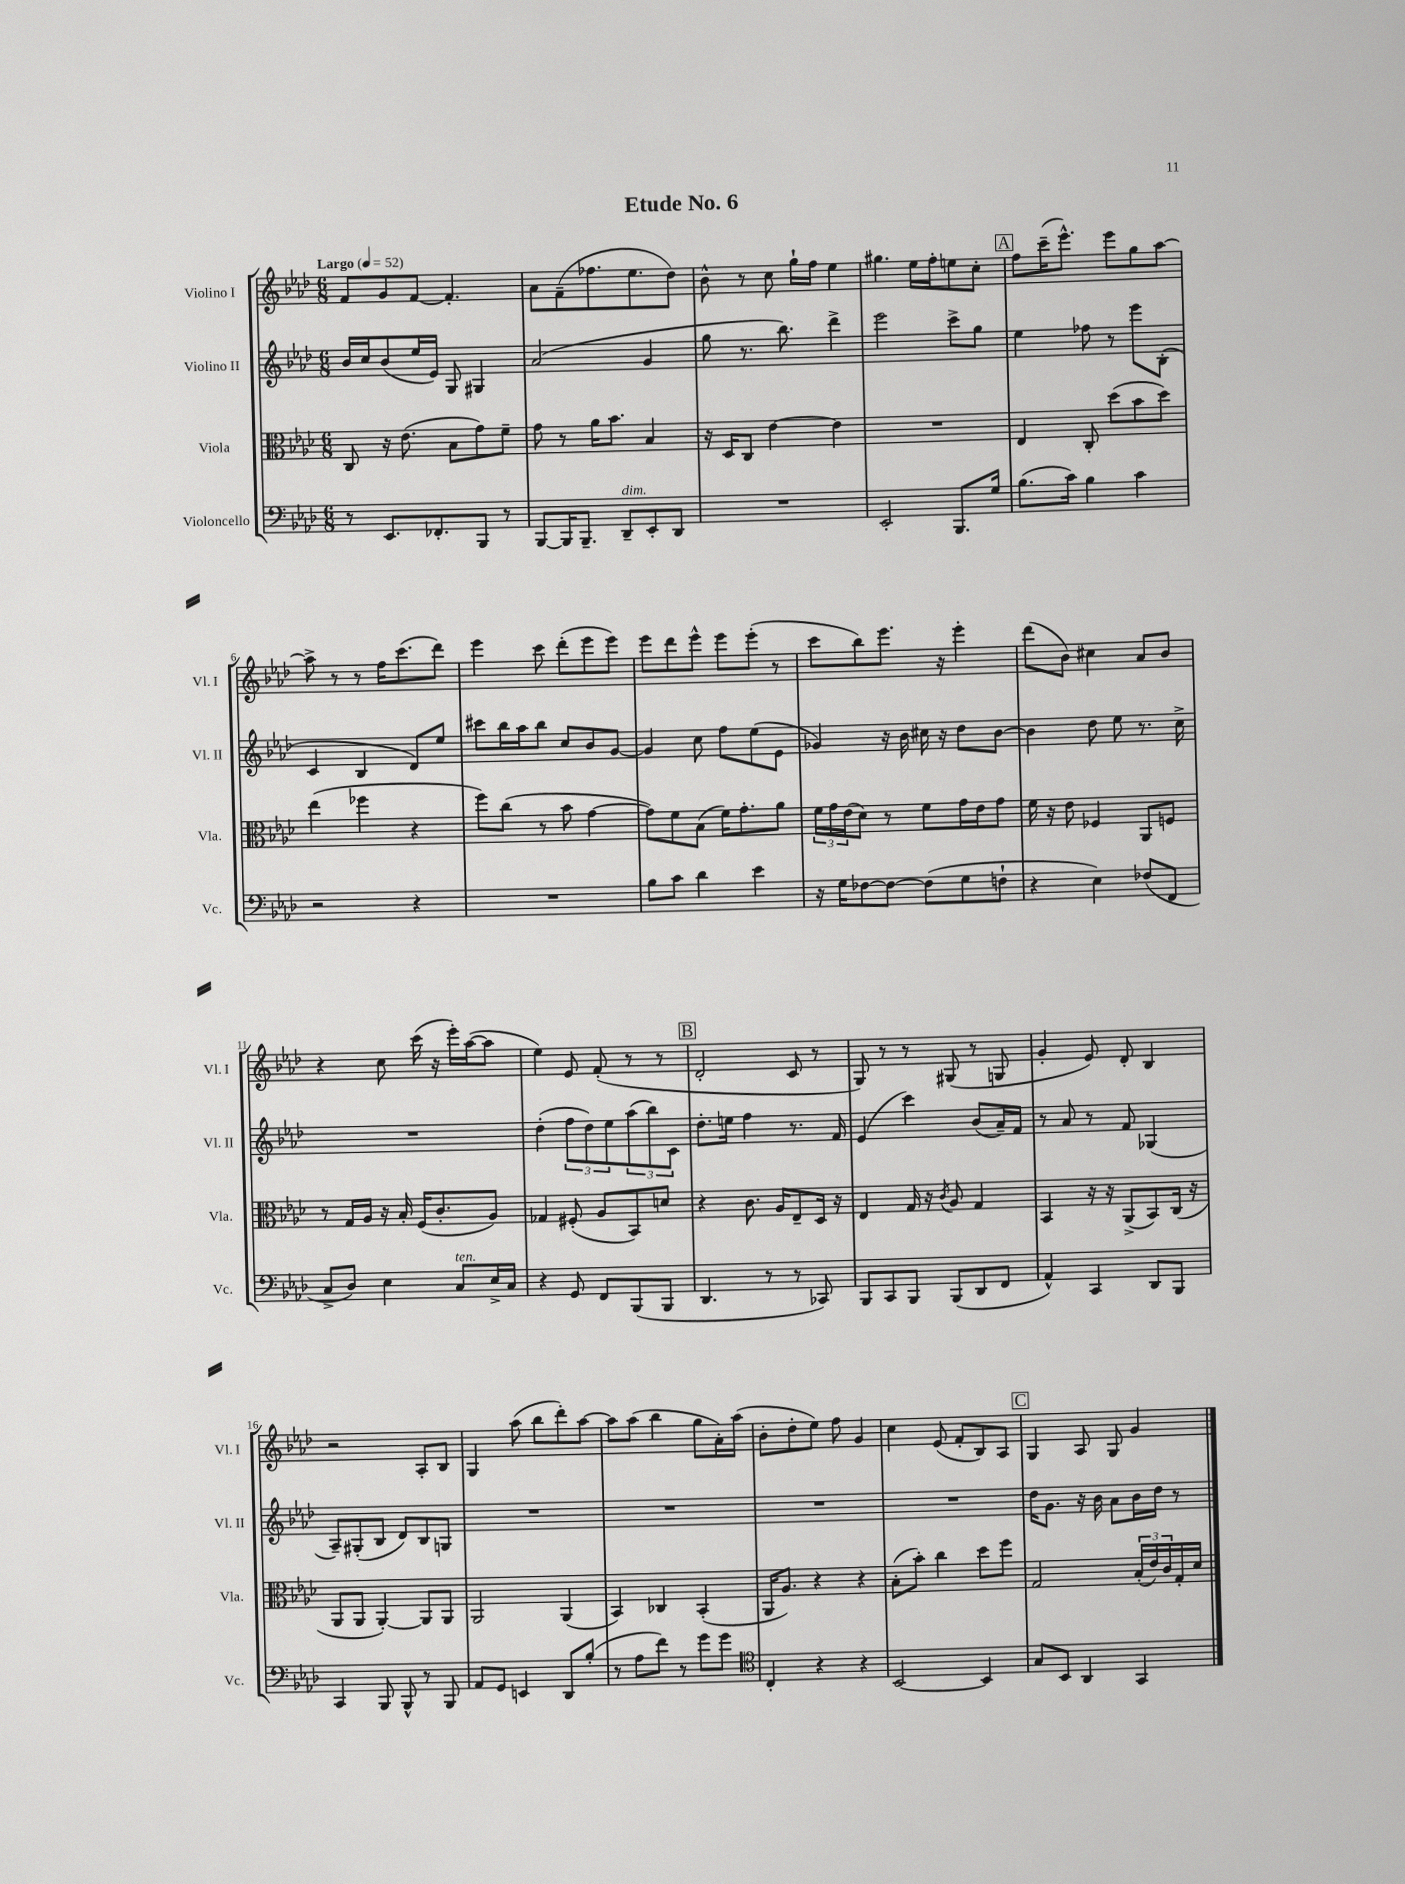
\header { title = "Etude No. 6" }
<<
\new StaffGroup <<
\new Staff = "s0" \with { instrumentName = "Violino I" shortInstrumentName = "Vl. I" } {
    \clef treble \key aes \major \numericTimeSignature \time 6/8 \tempo "Largo" 4 = 52
    f'8 g'8 f'8~ f'4.-. |
    aes'8 f'8--( fes''8. ees''8. des''8) |
    bes'8-^ r8 c''8 g''16-! f''16 ees''4 |
    gis''4. ees''16 f''16-. e''8 c''8-. |
    \mark \markup { \box "A" } f''8 c'''16--( ees'''8.-^) ees'''8 g''8 aes''8~ |
    aes''8-> r8 r8 f''16 c'''8.( des'''8) |
    ees'''4 c'''8 des'''8-.( ees'''8 ees'''8) |
    ees'''8 des'''8 ees'''8-^ ees'''8 ees'''8-.( r8 |
    c'''8 bes''8) ees'''8. r16 ees'''4-. |
    des'''8( bes'8) cis''4 aes'8 bes'8 |
    r4 c''8 c'''16( r16 ees'''16-.) aes''16~( aes''8 |
    ees''4) ees'8 f'8-.( r8 r8 |
    \mark \markup { \box "B" } des'2-. c'8 r8 |
    g8) r8 r8 gis8( r8 g8 |
    g'4-. ees'8) des'8-. bes4 |
    r2 aes8-. bes8 |
    g4 aes''8( bes''8 des'''8-.) aes''8~ |
    aes''8 aes''8( bes''4 g''8 aes'16-.) aes''16( |
    bes'8-. des''8-. ees''8) f''8 g'4 |
    c''4 ees'8( f'8-. bes8) aes8 |
    \mark \markup { \box "C" } g4 aes8 g8 g'4 \bar "|." |
}
\new Staff = "s1" \with { instrumentName = "Violino II" shortInstrumentName = "Vl. II" } {
    \clef treble \key aes \major \numericTimeSignature \time 6/8
    bes'16 c''16 bes'8( ees''16 ees'16) g8 gis4 |
    aes'2( g'4 |
    g''8 r8. bes''8.) des'''4-> |
    ees'''2 c'''8-> g''8 |
    \mark \markup { \box "A" } ees''4 fes''8 r8 ees'''8 bes8-.( |
    c'4 bes4 des'8) ees''8 |
    cis'''8 bes''16 aes''16 bes''8 c''8 bes'8 g'8~ |
    g'4 c''8 f''8 ees''8( ees'8 |
    ges'4) r16 bes'16 cis''16 r16 des''8 bes'8~ |
    bes'4 des''8 ees''8 r8. c''16-> |
    R2. |
    des''4-.( \tuplet 3/2 { f''8 des''8) ees''8 } \tuplet 3/2 { aes''8( bes''8) c'8 } |
    \mark \markup { \box "B" } des''8.-. e''16 f''4 r8. f'16 |
    ees'4( c'''4) bes'8( aes'16--) f'16 |
    r8 aes'8 r8 f'8 ges4( |
    aes8--) gis8-.( bes8 des'8) bes8 g8 |
    R2. |
    R2. |
    R2. |
    R2. |
    \mark \markup { \box "C" } des''16 g'8. r16 bes'16 aes'8 bes'16 des''16 r8 \bar "|." |
}
\new Staff = "s2" \with { instrumentName = "Viola" shortInstrumentName = "Vla." } {
    \clef alto \key aes \major \numericTimeSignature \time 6/8
    c8 r16 ees'8.( bes8 g'8) f'8-- |
    g'8 r8 aes'16 bes'8. bes4 |
    r16 des16 c8 ees'4~ ees'4 |
    R2. |
    \mark \markup { \box "A" } ees4 c8-. des''8( bes'8 des''8) |
    ees''4( fes''4 r4 |
    f''8) c''8( r8 bes'8 g'4~ |
    g'8) f'8 bes8( f'16) g'8.-. aes'8 |
    \tuplet 3/2 { f'16 g'16 ees'16( } des'8) r8 f'8 g'16 ees'16 g'8 |
    f'16 r16 ees'8 fes4 aes,8 f8 |
    r8 g16 aes16 r16 bes16-. f16( c'8.-. aes8) |
    ges4 fis8-.( aes8 bes,8) d'8 |
    \mark \markup { \box "B" } r4 c'8. aes16 ees8-- des16 r16 |
    ees4 g16 r16 \acciaccatura { c'8 } aes8 g4 |
    bes,4 r16 r16 aes,8->( bes,8) c16( r16 |
    aes,8 aes,8 aes,4~-.) aes,8 aes,8 |
    aes,2 aes,4( |
    bes,4) ces4 bes,4-.( |
    aes,16 aes8.) r4 r4 |
    bes8-.( bes'8-.) c''4 des''8 f''8 |
    \mark \markup { \box "C" } g2 \tuplet 3/2 { bes16-.( ees'16) c'16 } g16-. des'16 \bar "|." |
}
\new Staff = "s3" \with { instrumentName = "Violoncello" shortInstrumentName = "Vc." } {
    \clef bass \key aes \major \numericTimeSignature \time 6/8
    r8 ees,8. fes,8.-. bes,,8 r8 |
    bes,,8~ bes,,16 bes,,8.-- des,8--^\markup { \italic "dim." } ees,8-. des,8 |
    R2. |
    ees,2-. bes,,8. g16 |
    \mark \markup { \box "A" } bes8.( c'16) bes4 c'4 |
    r2 r4 |
    R2. |
    bes8 c'8 des'4 ees'4 |
    r16 g16 fes8~ fes8~ fes8( g8 f8-! |
    r4 ees4) fes8( f,8 |
    c8-> des8) ees4 c8^\markup { \italic "ten." } ees16-> c16 |
    r4 g,8 f,8 bes,,8( bes,,8 |
    \mark \markup { \box "B" } des,4. r8 r8 ces,8) |
    bes,,8 c,8 bes,,8 bes,,8( des,8 f,8 |
    aes,4-^) c,4 des,8 bes,,8 |
    c,4 bes,,8 bes,,8-^ r8 bes,,8 |
    aes,8 g,8 e,4 des,8 bes8-.( |
    r8 aes8 f'8) r8 g'8 g'8 |
    \clef tenor c4-. r4 r4 |
    bes,2~ bes,4 |
    \mark \markup { \box "C" } g8 bes,8 aes,4 g,4 \bar "|." |
}
>>
>>
